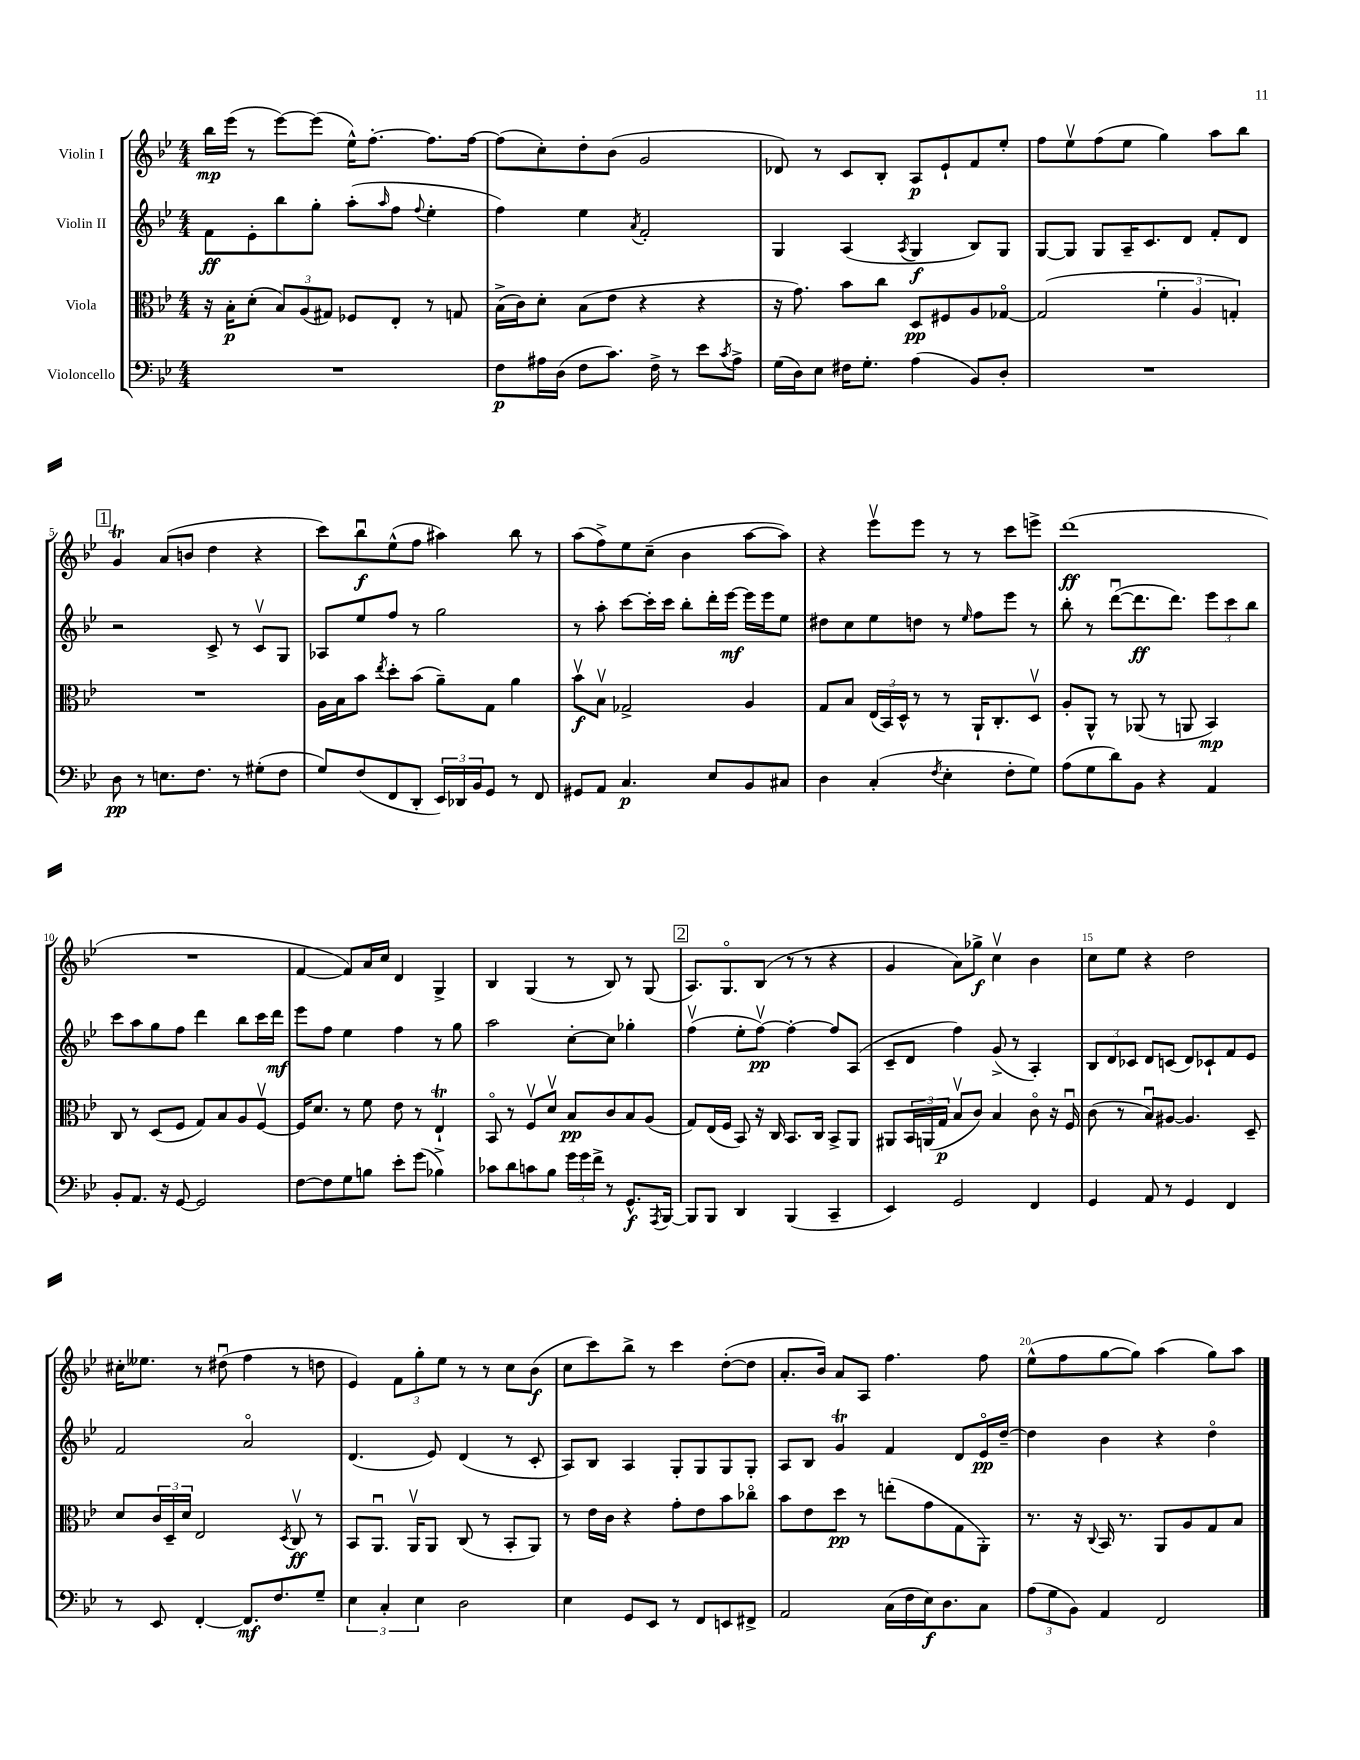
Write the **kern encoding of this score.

**kern	**kern	**kern	**kern
*staff4	*staff3	*staff2	*staff1
*clefF4	*clefC3	*clefG2	*clefG2
*k[b-e-]	*k[b-e-]	*k[b-e-]	*k[b-e-]
*M4/4	*M4/4	*M4/4	*M4/4
1r	16r	8f	16bb-
.	16B-'	.	(16eee-
.	(8d'	8e-'	8r
.	12B-)	8bb-	[8eee-)
.	(12A	.	.
.	.	8gg'	(8eee-]
.	12G#)	.	.
.	8F-	(8aa'	16ee-^^)
.	.	.	[8.ff'
.	.	16qqaa	.
.	8E-'	8ff	.
.	.	8qqff	.
.	8r	4ee-'	8.ff]
.	8G	.	.
.	.	.	[16ff
=	=	=	=
8F	(16B-^	4ff)	(8ff]
.	16c)	.	.
16A#	8d'	.	8cc')
(16D	.	.	.
8F	(8B-	4ee-	8dd'
8.c)	8e-	.	(8b-
.	.	8qa	.
.	4r	2f'	2g
16F^	.	.	.
8r	.	.	.
8e-	4r	.	.
8qc	.	.	.
8A#^	.	.	.
=	=	=	=
(16G	16r	4G	8d-)
16D)	8.g)	.	.
8E-	.	.	8r
16F#	8b-	(4A	8c
8.G'	.	.	.
.	8cc	.	8B-'
.	.	8qA	.
(4A	8D	4G	8A
.	8F#	.	8e-`
8BB-)	8A	8B-)	8f
8D'	[8G-o	8G	8ee-'
=	=	=	=
1r	(2G-]	[8G	8ff
.	.	8G]	8ee-v
.	.	8G	(8ff
.	.	16A~	8ee-
.	.	8.c	.
.	6f'	.	4gg)
.	.	8d	.
.	6A	.	.
.	.	8f'	8aa
.	6G')	.	.
.	.	8d	8bb-
=	=	=	=
8D	1r	2r	4g
8r	.	.	.
8.E	.	.	(8a
.	.	.	8b
8.F	.	.	.
.	.	8c^	4dd
8r	.	8r	.
(8G#'	.	8cv	4r
8F	.	8G	.
=	=	=	=
8G)	16A	8A-	8ccc)
.	16B-	.	.
(8F	8b-	8ee-	8bb-u
.	8qee-	.	.
8FF	8dd'	8ff	(8ee-^^
8DD'	(8b-	8r	8ff
24EE-)	8a~)	2gg	4aa#)
24DD-	.	.	.
24BB-	.	.	.
8GG	8G	.	.
8r	4a	.	8bb-
8FF	.	.	8r
=	=	=	=
8GG#	8b-v	8r	(8aa
8AA	8B-v	8aa'	8ff^)
4.C	2G-^	[8ccc	8ee-
.	.	16ccc']	(8cc~
.	.	16ccc	.
.	.	8bb-'	4b-
8E-	.	16ddd'	.
.	.	[16eee-	.
8BB-	4A	16eee-]	[8aa
.	.	16eee-	.
8C#	.	8ee-	8aa])
=	=	=	=
4D	8G	8dd#	4r
.	8B-	8cc	.
(4C'	(24E-	8ee-	8eee-v
.	24BB-)	.	.
.	24D^^	.	.
.	8r	8dd	8eee-
8qF	.	.	.
4E-'	8r	8r	8r
.	.	16qqee-	.
.	16AA`	8ff	8r
.	8.C'	.	.
8F'	.	8eee-	8ccc
8G)	8Dv	8r	8eee^
=	=	=	=
(8A	8A'	8bb-'	(1ddd
8G	8AA^^	8r	.
8d)	8r	([8dddu	.
8BB-	(8AA-	8.ddd]	.
4r	8r	.	.
.	.	8.ddd)	.
.	8AA	.	.
4AA	4BB-)	12eee-	.
.	.	12ccc	.
.	.	12bb-	.
=	=	=	=
8BB-'	8C	8ccc	1r
8.AA	8r	8aa	.
.	(8D	8gg	.
16r	.	.	.
[8GG	8F	8ff	.
2GG]	8G)	4ddd	.
.	8B-	.	.
.	8A	8bb-	.
.	[8Fv	16ccc	.
.	.	16ddd	.
=	=	=	=
[8F	16F]	8eee-	[4f
.	8.d	.	.
8F]	.	8ff	.
8G	8r	4ee-	8f])
8B	8f	.	16a
.	.	.	16cc
8e-'	8e-	4ff	4d
(8g	8r	.	.
4B-^)	4E-`	8r	4G^
.	.	8gg	.
=	=	=	=
8c-	8BB-o	2aa	4B-
8d	8r	.	.
8c	8Fv	.	(4G
8B-	8dv	.	.
24g	8B-	[8cc'	8r
24g	.	.	.
24f^	.	.	.
8r	8c	8cc]	8B-)
8.GG^^	8B-	4gg-'	8r
.	(8A	.	(8G
8qAAA	.	.	.
[16BBB-	.	.	.
=	=	=	=
8BBB-]	8G)	(4ffv	8.A)
8BBB-	(16E-	.	.
.	16F	.	8.Go
4DD	8BB-)	8ee-'	.
.	16r	[8ffv)	(8B-
.	16C	.	.
(4BBB-	8.BB-	4ff'_	8r
.	.	.	8r
.	16C	.	.
4CC~	8BB-^	8ff]	4r
.	8AA	(8A	.
=	=	=	=
4EE-)	8AA#	8c~	4g
.	24BB-	8d	.
.	(24AA	.	.
.	24G	.	.
2GG	8B-v	4ff)	8a)
.	8c)	.	8gg-^
.	4B-	(8g^	4ccv
.	.	8r	.
4FF	8co	4A')	4b-
.	16r	.	.
.	16Fu	.	.
=	=	=	=
4GG	(8c	12B-	8cc
.	.	12d	.
.	8r	.	8ee-
.	.	12c-	.
8AA	8B-u)	8d	4r
8r	[8A#	(8c	.
4GG	4.A#]	8d)	2dd
.	.	8c-`	.
4FF	.	8f	.
.	8D~	8e-	.
=	=	=	=
8r	8d	2f	16cc#'
.	.	.	8.ee--
8EE-	24c	.	.
.	24D~	.	.
.	24d	.	.
[4FF'	2E-	.	8r
.	.	.	(8dd#u
8.FF]	.	2ao	4ff
8.F	.	.	.
.	8qD	.	.
.	8Cv	.	8r
8G~	8r	.	8dd
=	=	=	=
6E-	8BB-	(4.d	4e-)
.	8.AAu	.	.
6C'	.	.	.
.	.	.	12f
.	16AAv	.	.
6E-	.	.	12gg'
.	8AA	8e-)	.
.	.	.	12ee-
2D	(8C	(4d	8r
.	8r	.	8r
.	8BB-'	8r	8cc
.	8AA)	8c'	(8b-
=	=	=	=
4E-	8r	8A)	8cc
.	16e-	8B-	8ccc)
.	16c	.	.
8GG	4r	4A	8bb-^
8EE-	.	.	8r
8r	8g'	8G'	4ccc
8FF	8e-	8G	.
8EE	8b-	8G	([8dd'
8FF#^	8cc-o	8G'	8dd]
=	=	=	=
2AA	8b-	8A	8.a'
.	8e-	8B-	.
.	.	.	16b-)
.	8dd	4g	8a
.	8r	.	8A
(16C	(8ee'	4f	4.ff
16F	.	.	.
16E-)	8g	.	.
8.D	.	.	.
.	8G	8d	.
8C	8AA')	16e-o	8ff
.	.	[16dd~	.
=	=	=	=
(12A	8.r	4dd]	(8ee-^^
12G	.	.	.
.	.	.	8ff
12BB-)	.	.	.
.	16r	.	.
.	8qqC	.	.
4AA	16BB-	4b-	[8gg
.	8.r	.	.
.	.	.	8gg])
2FF	8AA	4r	(4aa
.	8A	.	.
.	8G	4ddo	8gg)
.	8B-	.	8aa
==	==	==	==
*-	*-	*-	*-
